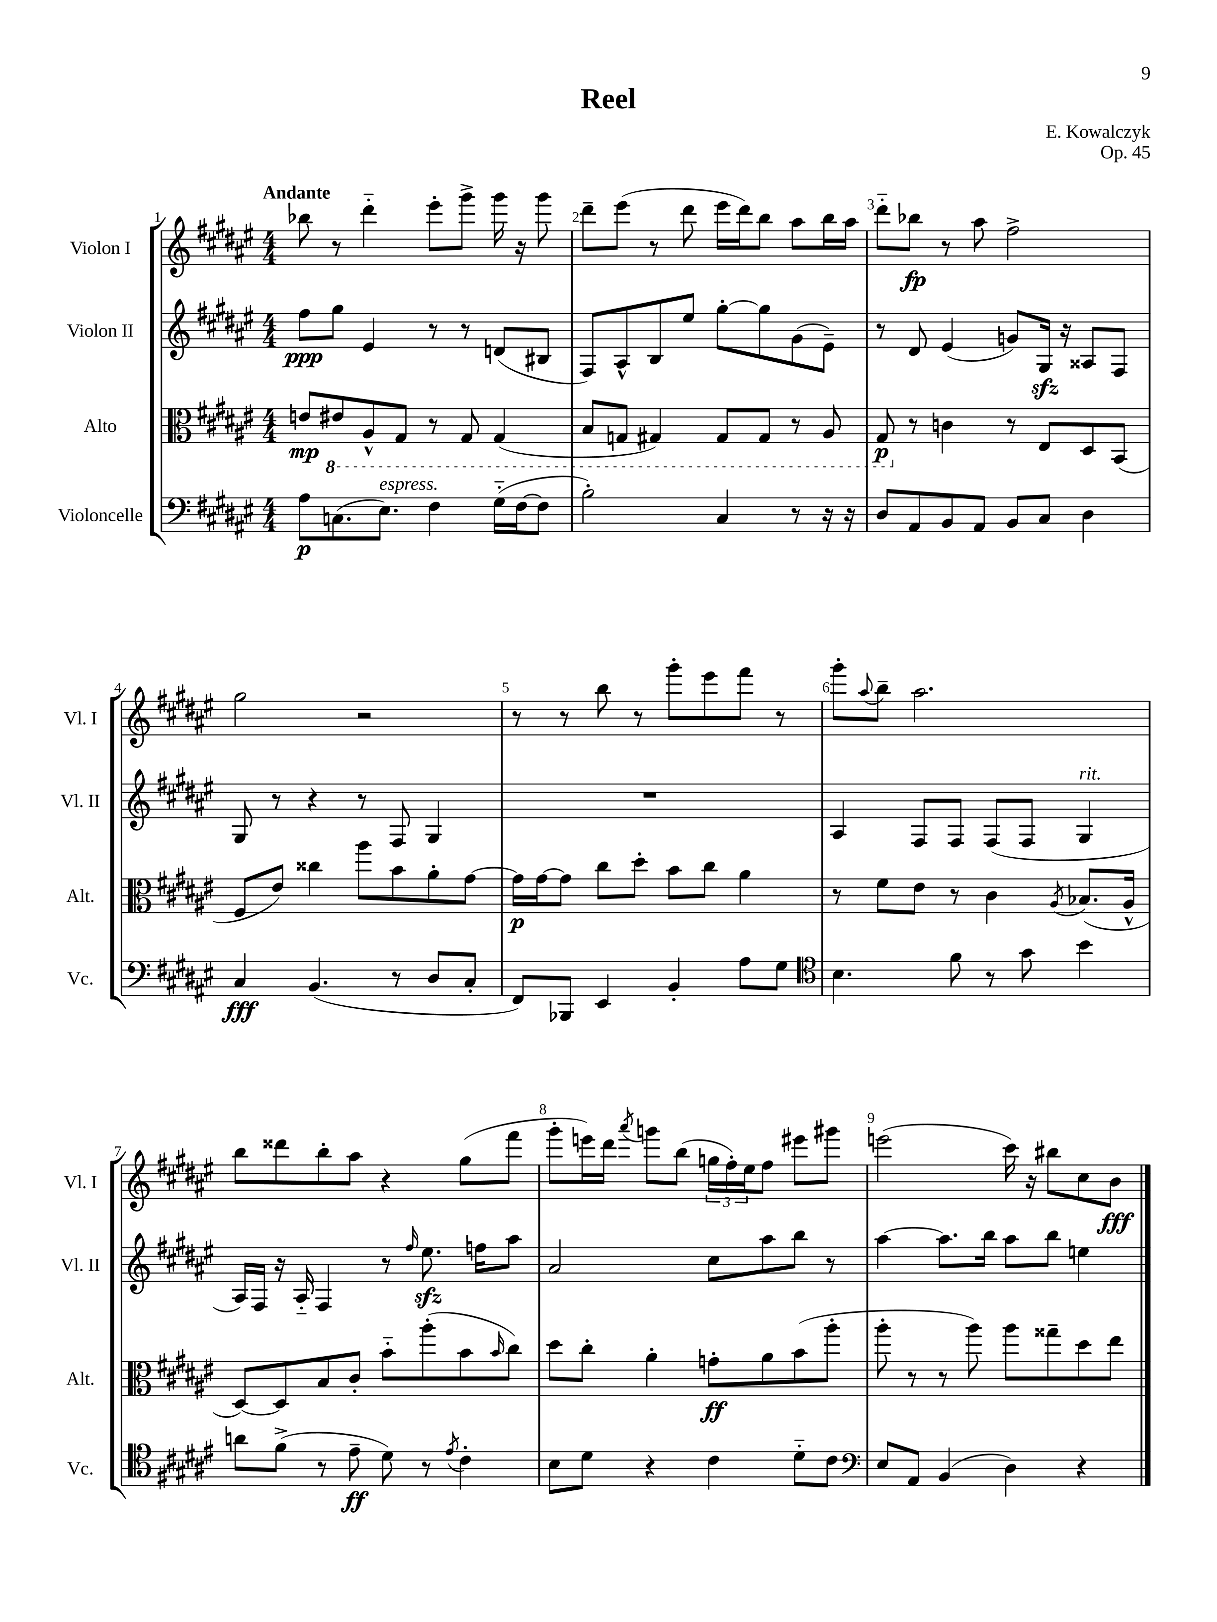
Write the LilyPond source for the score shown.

\header { title = "Reel" composer = "E. Kowalczyk" opus = "Op. 45" }
<<
\new StaffGroup <<
\new Staff = "s0" \with { instrumentName = "Violon I" shortInstrumentName = "Vl. I" } {
    \clef treble \key fis \major \numericTimeSignature \time 4/4 \tempo "Andante"
    bes''8 r8 dis'''4-_ eis'''8-. gis'''8-> gis'''16 r16 gis'''8 |
    dis'''8-- eis'''8( r8 dis'''8 eis'''16 dis'''16) b''8 ais''8 b''16 ais''16 |
    dis'''8-_ bes''8\fp r8 ais''8 fis''2-> |
    gis''2 r2 |
    r8 r8 b''8 r8 gis'''8-. eis'''8 fis'''8 r8 |
    gis'''8-. \appoggiatura { ais''8 } b''8-- ais''2. |
    b''8 disis'''8 b''8-. ais''8 r4 gis''8( fis'''8 |
    gis'''8-. e'''16) dis'''16 \acciaccatura { ais'''8 } g'''8 b''8( \tuplet 3/2 { g''16 fis''16-.) eis''16 } fis''8 eis'''8 gis'''8 |
    e'''2( cis'''16) r16 bis''8 cis''8 b'8\fff \bar "|." |
}
\new Staff = "s1" \with { instrumentName = "Violon II" shortInstrumentName = "Vl. II" } {
    \clef treble \key fis \major \numericTimeSignature \time 4/4
    fis''8\ppp gis''8 eis'4 r8 r8 d'8( bis8 |
    fis8) ais8-^ b8 eis''8 gis''8~-. gis''8 gis'8( eis'8--) |
    r8 dis'8 eis'4( g'8) gis16\sfz r16 aisis8 fis8 |
    gis8 r8 r4 r8 fis8 gis4 |
    R1 |
    ais4 fis8 fis8 fis8( fis8 gis4^\markup { \italic "rit." } |
    ais16) fis16 r16 ais16-_ fis4 r8 \grace { fis''16 } eis''8.\sfz f''16 ais''8 |
    ais'2 cis''8 ais''8 b''8 r8 |
    ais''4~ ais''8. b''16 ais''8 b''8 e''4 \bar "|." |
}
\new Staff = "s2" \with { instrumentName = "Alto" shortInstrumentName = "Alt." } {
    \clef alto \key fis \major \numericTimeSignature \time 4/4
    e'8\mp \ottava #-1 eis!8 ais,8-^ gis,8 r8 gis,8 gis,4( |
    b,8 g,8 gis,4) gis,8 gis,8 r8 ais,8 |
    gis,8\p \ottava #0 r8 c'4 r8 eis8 dis8 b,8( |
    fis8 eis'8) cisis''4 ais''8 b'8 ais'8-. gis'8~ |
    gis'16\p gis'16~ gis'8 cis''8 dis''8-. b'8 cis''8 ais'4 |
    r8 fis'8 eis'8 r8 cis'4 \acciaccatura { ais8 } bes8.( ais16-^ |
    dis8~) dis8 b8 cis'8-. b'8-_ ais''8-.( b'8 \grace { b'16 } cis''8) |
    dis''8 cis''8-. ais'4-. g'8-.\ff ais'8 b'8( ais''8-. |
    ais''8-. r8 r8 ais''8) ais''8 gisis''8-- dis''8 eis''8 \bar "|." |
}
\new Staff = "s3" \with { instrumentName = "Violoncelle" shortInstrumentName = "Vc." } {
    \clef bass \key fis \major \numericTimeSignature \time 4/4
    ais8\p c8.( eis8.^\markup { \italic "espress." }) fis4 gis16-_( fis16~ fis8 |
    b2-.) cis4 r8 r16 r16 |
    dis8 ais,8 b,8 ais,8 b,8 cis8 dis4 |
    cis4\fff b,4.( r8 dis8 cis8-. |
    fis,8) bes,,8 eis,4 b,4-. ais8 gis8 |
    \clef tenor b4. fis'8 r8 gis'8 b'4 |
    a'8 fis'8->( r8 eis'8--\ff dis'8) r8 \acciaccatura { eis'8 } cis'4-. |
    b8 dis'8 r4 cis'4 dis'8-_ cis'8 |
    \clef bass eis8 ais,8 b,4( dis4) r4 \bar "|." |
}
>>
>>
\layout { \context { \Score \override BarNumber.break-visibility = ##(#f #t #t) barNumberVisibility = #all-bar-numbers-visible } }
